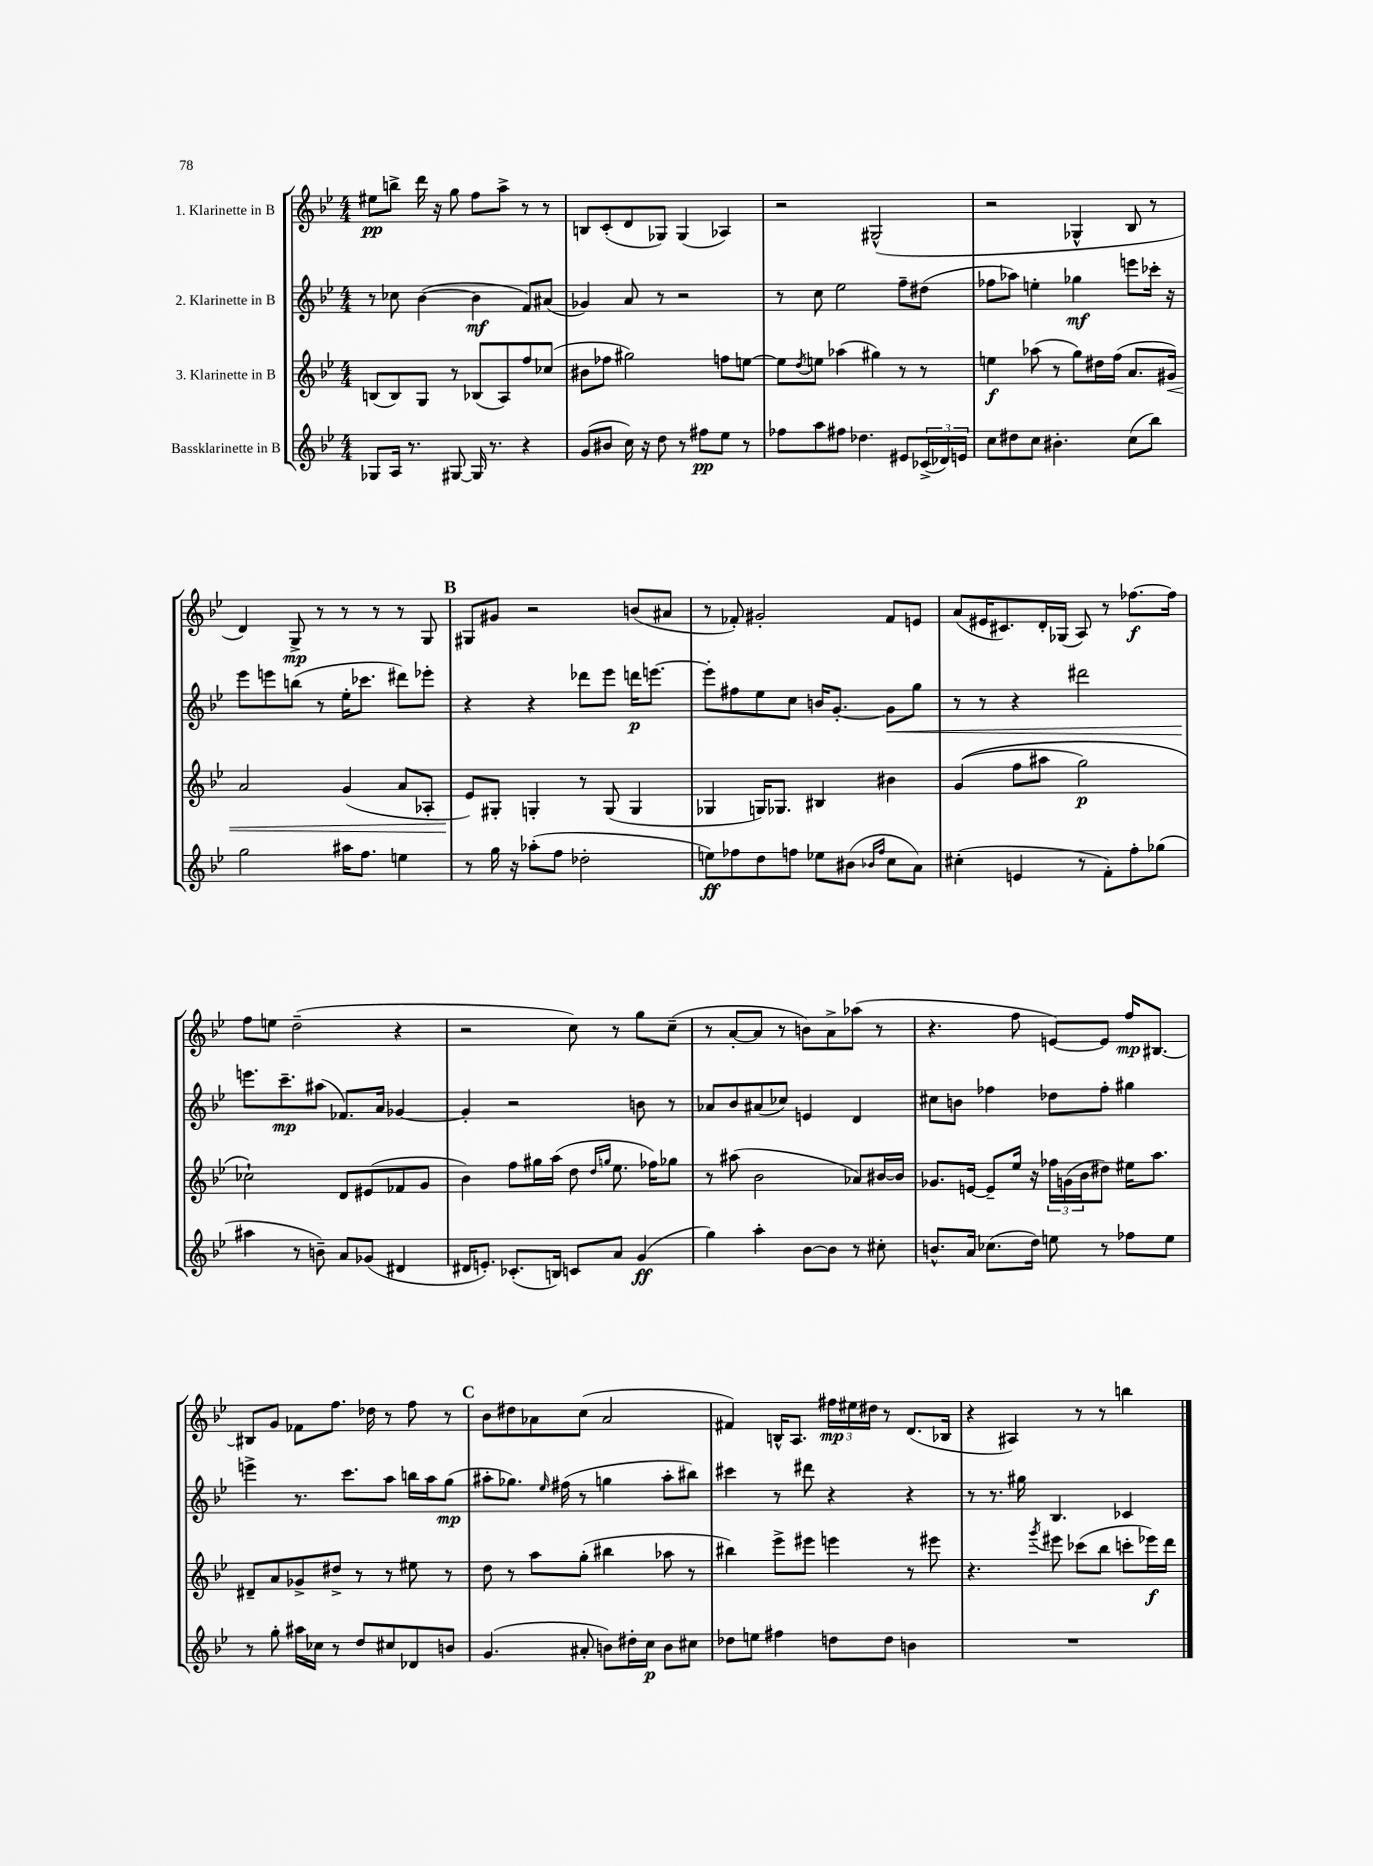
<<
\new StaffGroup <<
\new Staff = "s0" \with { instrumentName = "1. Klarinette in B" } {
    \clef treble \key bes \major \numericTimeSignature \time 4/4
    eis''8\pp b''8-> d'''16 r16 g''8 f''8 a''8-> r8 r8 |
    b8 c'8-.( d'8 ges8) ges4( aes4) |
    r2 gis2-^( |
    r2 ges4-^ bes8 r8 |
    d'4) g8->\mp r8 r8 r8 r8 g8 |
    \mark \markup { \bold "B" } gis8 gis'8 r2 b'8( ais'8 |
    r8 fes'8-.) gis'2-. fes'8 e'8 |
    a'8( eis'16 cis'8.) d'16-. ges16( a8) r8 fes''8.~\f fes''16 |
    f''8 e''8 d''2--( r4 |
    r2 c''8) r8 g''8 c''8--( |
    r8 a'8~-. a'8 r8 b'8) a'8-> aes''8( r8 |
    r4. f''8 e'8~) e'8 f''16\mp bis8.~ |
    bis8 g'8 fes'8 f''8. des''16 r8 f''8 r8 |
    \mark \markup { \bold "C" } bes'8 dis''8 aes'8 c''8( aes'2 |
    fis'4) b16-^ a8. \tuplet 3/2 { fis''16\mp eis''16 dis''16 } r8 d'8.( bes16 |
    r4 ais4) r8 r8 b''4 \bar "|." |
}
\new Staff = "s1" \with { instrumentName = "2. Klarinette in B" } {
    \clef treble \key bes \major \numericTimeSignature \time 4/4
    r8 ces''8 bes'4~( bes'4\mf f'8) ais'8( |
    ges'4) a'8 r8 r2 |
    r8 c''8 ees''2 f''8-- dis''8( |
    fes''8 aes''8) e''4-. ges''4\mf e'''8 ces'''16-. r16 |
    ees'''8 e'''8 b''8( r8 ees''16-. ces'''8. dis'''8) ees'''8-. |
    \mark \markup { \bold "B" } r4 r4 des'''8 ees'''8 d'''16\p e'''8.~ |
    e'''8-. fis''8 ees''8 c''8 b'16 g'8.~-. g'8\< g''8 |
    r8 r8 r4 dis'''2 |
    e'''8.\! c'''8.--\mp ais''8( fes'8.) a'16 ges'4~ |
    ges'4-. r2 b'8 r8 |
    aes'8 bes'8 ais'8( ces''8) e'4 d'4 |
    cis''8 b'8 fes''4 des''8 fes''8-. gis''4 |
    e'''4-> r8. c'''8. a''8 b''16 a''16 g''8\mp( |
    \mark \markup { \bold "C" } ais''8-. ges''8.) \grace { ees''16 } fis''16( r8 g''4 ais''8-. bis''8) |
    cis'''4 r8 dis'''8 r4 r4 |
    r8 r8. gis''16 bes4. ces'4 \bar "|." |
}
\new Staff = "s2" \with { instrumentName = "3. Klarinette in B" } {
    \clef treble \key bes \major \numericTimeSignature \time 4/4
    b8( b8) g8 r8 bes8( a8) f''8 ces''8( |
    bis'8 fes''8 gis''2) f''8 e''8~ |
    e''8 \acciaccatura { d''8 } e''8 aes''4( gis''4) r8 r8 |
    e''4\f aes''8( r8 g''8) dis''16 f''16( a'8. gis'16\<) |
    a'2 g'4( a'8 aes8-. |
    \mark \markup { \bold "B" } ees'8\!) gis8-. g4-. r8 g8( g4 |
    ges4 g16) ges8. bis4 bis'4 |
    g'4(\( f''8 ais''8 g''2\p) |
    ces''2-!\) d'8 eis'8( fes'8 g'8 |
    bes'4) f''8 gis''16 a''16( d''8 \grace { d''16 g''16 } ees''8. fes''16) ges''8 |
    r8 ais''8( bes'2 aes'8) bis'16~ bis'16 |
    ges'8. e'16~ e'8-- ees''16 r16 \tuplet 3/2 { fes''16 g'16( bes'16 } dis''8) eis''16 a''8. |
    dis'8-- a'8 ges'8-> dis''8-> r8 r8 eis''8 r8 |
    \mark \markup { \bold "C" } d''8 r8 a''8 g''8-.( bis''4 aes''8 r8 |
    bis''4) ees'''8-> eis'''8 e'''4 r8 eis'''8 |
    r4. \acciaccatura { g'''8 } eis'''8 ces'''8( bes''8 c'''8-. ees'''16\f) d'''16 \bar "|." |
}
\new Staff = "s3" \with { instrumentName = "Bassklarinette in B" } {
    \clef treble \key bes \major \numericTimeSignature \time 4/4
    ges8 a16 r8. gis8~ gis16 r8. r4 |
    g'8( bis'8 c''16) r16 d''8 r8 fis''8\pp ees''8 r8 |
    fes''8 a''8 fis''8 des''4. eis'8 \tuplet 3/2 { ces'16->( des'16) e'16 } |
    c''8 dis''8 c''8 bis'4.-. c''8( bes''8) |
    g''2 ais''16 f''8. e''4 |
    \mark \markup { \bold "B" } r8 g''16 r16 aes''8-.( f''8 des''2-. |
    e''8\ff) fes''8 d''8 f''8 ees''8 bis'8( \grace { bes'16 f''16 } c''8 a'8) |
    cis''4-.( e'4 r8 f'8-.) f''8-. ges''8( |
    ais''4 r8 b'8--) a'8 ges'8( dis'4 |
    dis'16 e'8.-.) ces'8.-.( b16) c'8 a'8 g'4\ff( |
    g''4) a''4-. bes'8~ bes'8 r8 cis''8-. |
    b'8.-^ a'16 ces''8.( d''16) e''8 r8 fes''8 e''8 |
    r8 g''8-. ais''16 ces''16 r8 d''8 cis''8 des'8 b'8 |
    \mark \markup { \bold "C" } g'4.( ais'8-. b'8) dis''16-. c''16\p b'8 cis''8 |
    des''8 e''8 fis''4 d''8 d''8 b'4 |
    R1 \bar "|." |
}
>>
>>
\layout { \context { \Score \remove "Bar_number_engraver" } }
